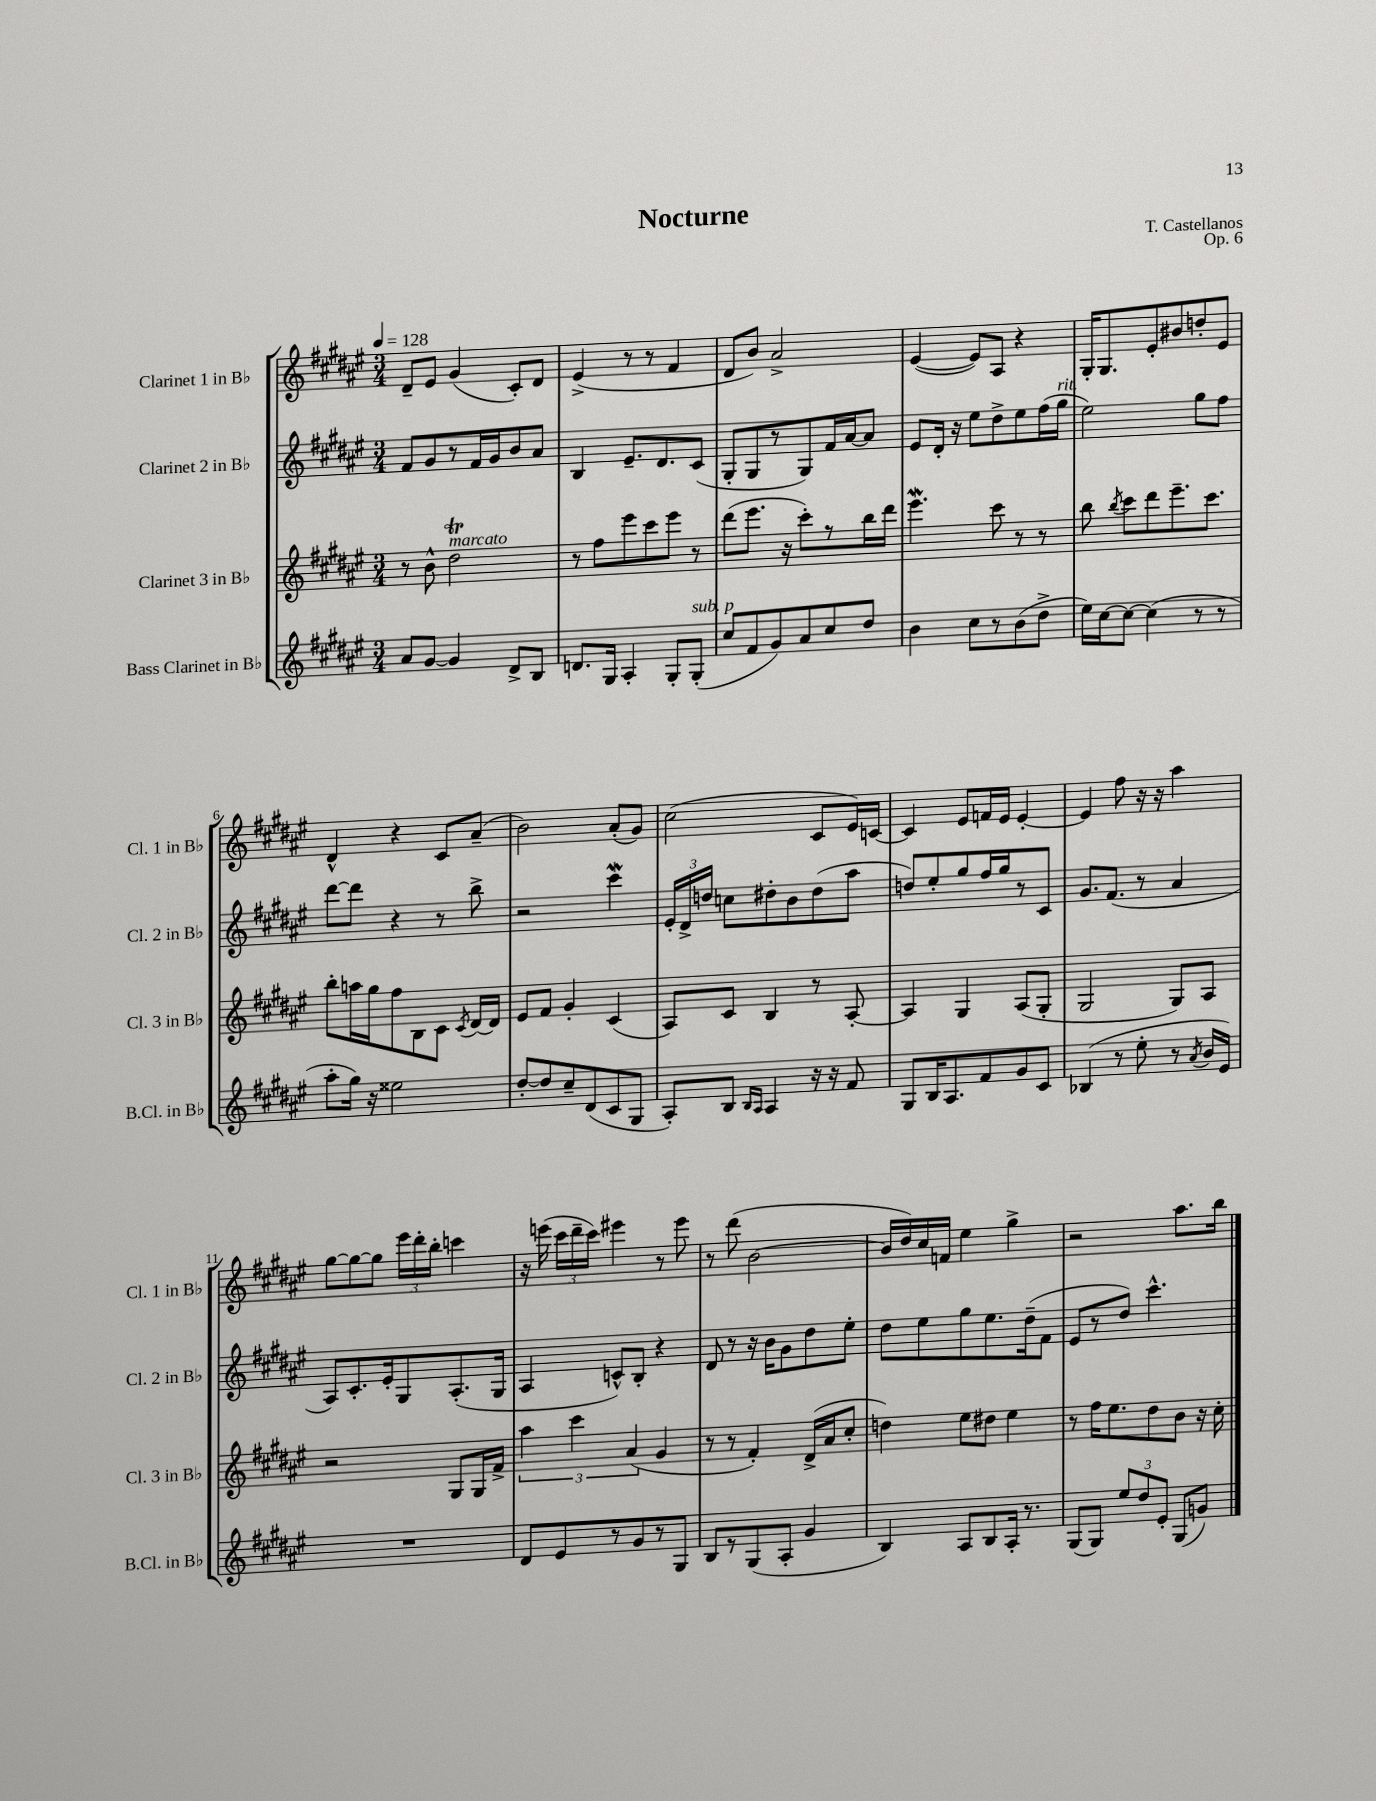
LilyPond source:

\header { title = "Nocturne" composer = "T. Castellanos" opus = "Op. 6" }
<<
\new StaffGroup <<
\new Staff = "s0" \with { instrumentName = "Clarinet 1 in Bb" shortInstrumentName = "Cl. 1 in Bb" } {
    \clef treble \key fis \major \numericTimeSignature \time 3/4 \tempo 4 = 128
    \autoBeamOff dis'8[-- eis'8] gis'4( cis'8[-.) dis'8] |
    eis'4->( r8 r8 fis'4 |
    dis'8[ b'8]) ais'2-> |
    eis'4~( eis'8[) ais8] r4 |
    gis16[-. gis8. eis'8-. bis'8 d''8-. eis'8] |
    dis'4-^ r4 cis'8[ ais'8]--( |
    b'2) ais'8[-.( gis'8]) |
    cis''2( cis'8[ eis'16) c'16]~ |
    c'4 eis'8[ f'16 eis'16] eis'4~-. |
    eis'4 fis''8 r16 r16 ais''4 |
    gis''8[~ gis''8~ gis''8] \tuplet 3/2 { eis'''16[ dis'''16-. b''16]-. } c'''4 |
    r16 e'''16( \tuplet 3/2 { cis'''16[ dis'''16-- cis'''16]) } eis'''4 r8 eis'''8 |
    r8 dis'''8( b'2~ |
    b'16[ dis''16) cis''16 f'16] eis''4 gis''4-> |
    r2 ais''8.[ b''16] \bar "|." |
}
\new Staff = "s1" \with { instrumentName = "Clarinet 2 in Bb" shortInstrumentName = "Cl. 2 in Bb" } {
    \clef treble \key fis \major \numericTimeSignature \time 3/4
    \autoBeamOff fis'8[ gis'8 r8 fis'16 gis'16 b'8 ais'8] |
    b4 eis'8.[-- dis'8. cis'8]( |
    gis8[-. gis8 r8 gis8) fis'16 ais'16~ ais'8] |
    eis'8[ dis'16]-. r16 eis''8[ dis''8-> eis''8 fis''16( gis''16]^\markup { \italic "rit." } |
    eis''2) gis''8[ fis''8] |
    dis'''8[~ dis'''8] r4 r8 b''8-> |
    r2 cis'''4\mordent |
    \tuplet 3/2 { eis'16[-. dis'16-> d''16] } c''8[ dis''8-. b'8 dis''8( ais''8] |
    d''8[) eis''8-. gis''8 fis''16 gis''16 r8 cis'8] |
    gis'8.[ fis'8.]( r8 ais'4 |
    ais8[) cis'8.-. eis'16-. gis8 ais8.-.( gis16] |
    ais4 c'8[-^) b8]-. r4 |
    dis'8 r8 r16 b'16[ gis'8 dis''8 eis''8]-. |
    dis''8[ eis''8 gis''8 eis''8. dis''16--( fis'8] |
    eis'8[ r8 dis''8]) cis'''4.-^ \bar "|." |
}
\new Staff = "s2" \with { instrumentName = "Clarinet 3 in Bb" shortInstrumentName = "Cl. 3 in Bb" } {
    \clef treble \key fis \major \numericTimeSignature \time 3/4
    \autoBeamOff r8 b'8-^ dis''2\trill^\markup { \italic "marcato" } |
    r8 fis''8[ eis'''8 cis'''8 eis'''8] r8 |
    dis'''8[( eis'''8.] r16 cis'''8[-.) r8 b''16 dis'''16] |
    eis'''4.\mordent cis'''8 r8 r8 |
    b''8 \acciaccatura { b''8 } cis'''8[ dis'''8 eis'''8.-- cis'''8.] |
    b''8[-. a''16 gis''16 fis''8 b8 cis'8] \acciaccatura { cis'8 } dis'16[~ dis'16] |
    eis'8[ fis'8] gis'4-. cis'4( |
    ais8[) cis'8] b4 r8 ais8~-. |
    ais4 gis4 ais8[( gis8]-. |
    gis2 gis8[) ais8] |
    r2 gis8[ gis16 fis'16]-> |
    \tuplet 3/2 { ais''4 cis'''4 ais'4( } gis'4 |
    r8 r8 fis'4-.) dis'16[->( ais'16 cis''8]-. |
    d''4) eis''8[ dis''8] eis''4 |
    r8 fis''16[ eis''8. dis''8 b'8] r16 cis''16-. \bar "|." |
}
\new Staff = "s3" \with { instrumentName = "Bass Clarinet in Bb" shortInstrumentName = "B.Cl. in Bb" } {
    \clef treble \key fis \major \numericTimeSignature \time 3/4
    \autoBeamOff ais'8[ gis'8]~ gis'4 dis'8[-> b8] |
    d'8.[ gis16] ais4-. gis8[-. gis8]-.^\markup { \italic "sub. p" }( |
    cis''8[ fis'8 gis'8) ais'8 cis''8 dis''8] |
    b'4 cis''8[ r8 b'8( dis''8]-> |
    eis''16[) cis''16~ cis''8]~ cis''4( r8 r8 |
    ais''8[-. gis''16]) r16 eisis''2 |
    dis''8[~-. dis''8 cis''8-- dis'8( cis'8 gis8] |
    ais8[-.) b8] \grace { b16[ ais16] } ais4 r16 r16 fis'8 |
    gis8[ b16 ais8. fis'8 gis'8 cis'8] |
    bes4( r8 eis''8-. r8 \acciaccatura { ais'8 } b'16[ eis'16]) |
    R2. |
    dis'8[ eis'8 r8 gis'8 r8 gis8] |
    b8[ r8 gis8( ais8]-. gis'4 |
    b4) ais8[ b8 ais16]-. r8. |
    gis8[( gis8]) \tuplet 3/2 { eis''8[ dis''8 eis'8]-. } gis8[( g'8]) \bar "|." |
}
>>
>>
